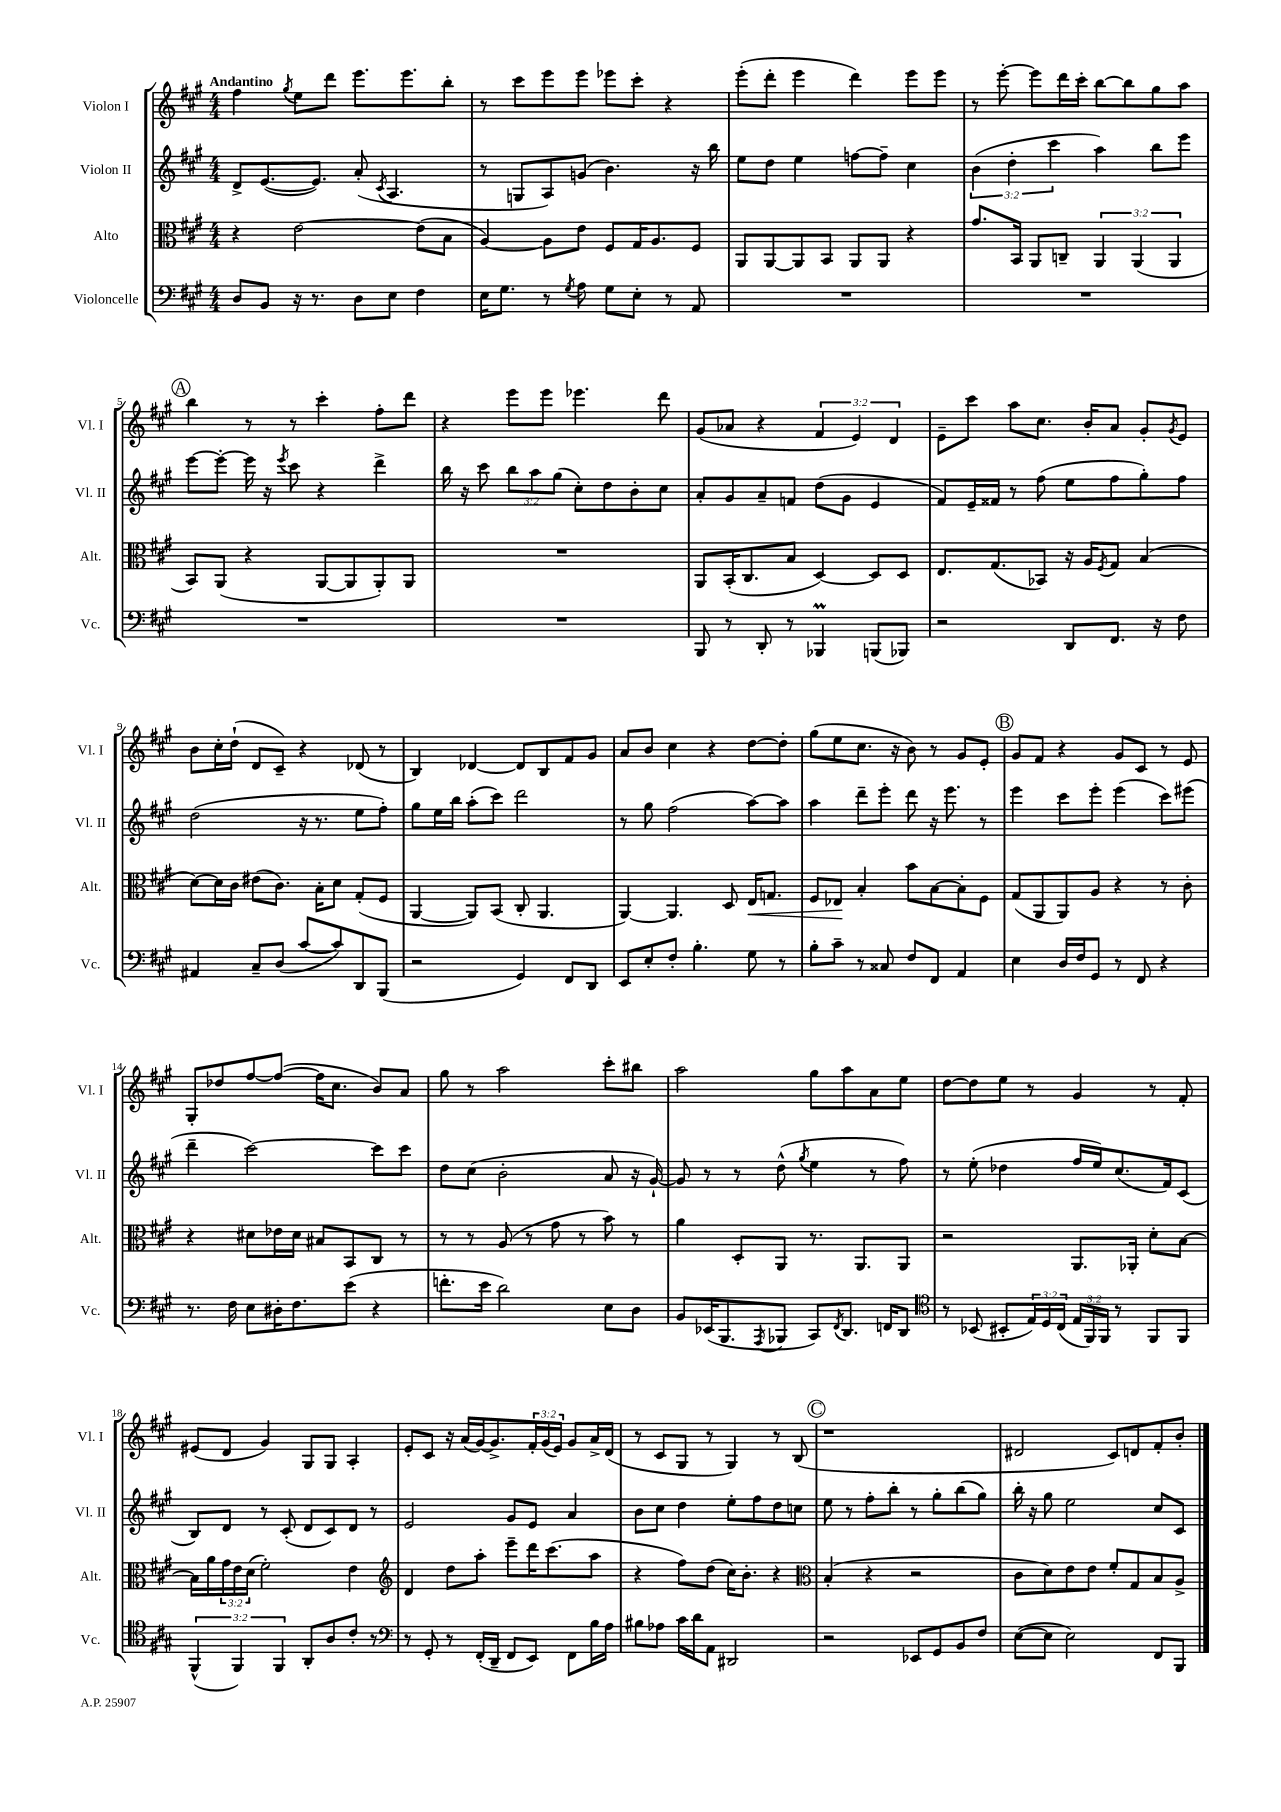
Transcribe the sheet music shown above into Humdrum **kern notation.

**kern	**kern	**dynam	**kern	**kern
*part4	*part3	*part3	*part2	*part1
*staff4	*staff3	*staff3	*staff2	*staff1
*I"Violoncelle	*I"Alto	*	*I"Violon II	*I"Violon I
*I'Vc.	*I'Alt.	*	*I'Vl. II	*I'Vl. I
*clefF4	*clefC3	*	*clefG2	*clefG2
*k[f#c#g#]	*k[f#c#g#]	*	*k[f#c#g#]	*k[f#c#g#]
*M4/4	*M4/4	*	*M4/4	*M4/4
=1	=1	=1	=1	=1
!	!	!	!	!LO:TX:a:B:t=Andantino
8D/L	4r	.	8d^/L	4ff#\
8BB/J	.	.	([8.e/	.
.	.	.	.	8qgg#/
16r	[2e\	.	.	8ee\L
8.r	.	.	8.e/J])	.
.	.	.	.	8ddd\J
8D\L	.	.	(8a'/	8.eee\L
.	.	.	8qc#/	.
8E\J	.	.	4.A/	.
.	.	.	.	8.eee\
4F#\	(8e\L]	.	.	.
.	8B\J	.	.	8bb'\J
=2	=2	=2	=2	=2
16E\KL	[4A/)	.	8r	8r
8.G#\J	.	.	.	.
.	.	.	8Gn/L	8ccc#\L
8r	8A\L]	.	8A/)	8eee\
8qG#/	.	.	.	.
8A\	8e\J	.	(8gn/J	8eee\J
8G#\L	8F#/L	.	4.b\)	8eee-X\L
8E'\J	16G#/K	.	.	8ccc#'\J
.	8.A/	.	.	.
8r	.	.	.	4r
8AA/	8F#/J	.	16r	.
.	.	.	16bb\	.
=3	=3	=3	=3	=3
1r	8AA/L	.	8ee\L	(8eee'\L
.	[8AA/	.	8dd\J	8ddd'\J
.	8AA/]	.	4ee\	4eee\
.	8BB/J	.	.	.
.	8AA/L	.	[8ffn\L	4ddd\)
.	8AA/J	.	8ff~\J]	.
.	4r	.	4cc#\	8eee\L
.	.	.	.	8eee\J
=4	=4	=4	=4	=4
1r	8.g#/L	.	(6b\	8r
.	.	.	.	[8eee'\
.	.	.	6dd'\	.
.	16BB/Jk	.	.	.
.	8AA/L	.	.	8eee\L]
.	.	.	6ccc#\	.
.	8Cn~/J	.	.	16ddd\L
.	.	.	.	16ccc#'\JJ
.	6AA/	.	4aa\)	[8bb\L
.	.	.	.	8bb\]
.	(6AA/	.	.	.
.	.	.	8bb\L	8gg#\
.	6AA/	.	.	.
.	.	.	8eee\J	8aa\J
!!LO:LB:g=z
!!LO:REH:place=s1:t=A
=5	=5	=5	=5	=5
1r	8BB/L)	.	[8eee\L	4bb\
.	(8AA/J	.	8eee'\J_	.
.	4r	.	16eee\]	8r
.	.	.	16r	.
.	.	.	8qeee/	.
.	.	.	8ccc#\	8r
.	[8AA/L	.	4r	4ccc#'\
.	8AA/]	.	.	.
.	8AA'/)	.	4ddd^\	8ff#'\L
.	8AA/J	.	.	8ddd\J
=6	=6	=6	=6	=6
1r	1r	.	16bb\	4r
.	.	.	16r	.
.	.	.	8ccc#\	.
.	.	.	12bb\L	8eee\L
.	.	.	12aa\	.
.	.	.	.	8eee\J
.	.	.	(12gg#\J	.
.	.	.	8cc#'\L)	4.eee-X\
.	.	.	8dd\	.
.	.	.	8b'\	.
.	.	.	8cc#\J	8ddd\
=7	=7	=7	=7	=7
8BBB/	8AA/L	.	8a'/L	(8g#/L
8r	(16BB'/K	.	8g#/	8a-X/J
.	8.C#/	.	.	.
8DD'/	.	.	8a~/	4r
8r	8B/J	.	8fn/J	.
4BBB-XM/	[4D/)	.	(8dd\L	6f#/
.	.	.	8g#\J	.
.	.	.	.	6e/)
(8BBBn/L	8D/L]	.	4e/	.
.	.	.	.	6d/
8BBB-X/J)	8D/J	.	.	.
=8	=8	=8	=8	=8
2r	8.E/L	.	8f#/L)	8e~\L
.	.	.	16e~/L	8ccc#\J
.	(8.G#/	.	16f##X/JJ	.
.	.	.	8r	8aa\L
.	8BB-X/J)	.	(8ff#\	8.cc#\J
8DD/L	16r	.	8ee\L	.
.	16A/KL	.	.	16b'/KL
.	8qF#/	.	.	.
8.FF#/J	8G#/J	.	8ff#\	8a/J
.	(4B/	.	8gg#'\)	8g#'/L
16r	.	.	.	.
.	.	.	.	8qg#/
8F#\	.	.	8ff#\J	8e/J
!!LO:LB:g=z
=9	=9	=9	=9	=9
4AA#X/	[8d\L)	.	(2dd\	8b\L
.	16d\L]	.	.	16cc#'\L
.	16c#\JJ	.	.	(16dd`\JJ
8C#~/L	(8e#X\L	.	.	8d/L
(8D/J	8.c#\J)	.	.	8c#~/J)
[8c#/L	.	.	16r	4r
.	16B'\KL	.	8.r	.
8c#/])	8d\J	.	.	.
8DD/	(8G#'/L	.	8ee\L	(8d-X/
(8BBB/J	8F#/J	.	8ff#'\J)	8r
=10	=10	=10	=10	=10
2r	[4AA/	.	8gg#\L	4B/)
.	.	.	16ee\L	.
.	.	.	16bb\JJ	.
.	8AA/L])	.	(8aa'\L	[4d-X/
.	(8BB/J	.	8ccc#\J)	.
4GG#/)	8C#'/	.	2ddd\	8d-/L]
.	4.AA/	.	.	8B/
8FF#/L	.	.	.	8f#/
8DD/J	.	.	.	8g#/J
=11	=11	=11	=11	=11
8EE/L	[4AA/)	.	8r	8a/L
8E'/	.	.	8gg#\	8b/J
8F#'/J	4.AA/]	.	(2ff#\	4cc#\
4.B'\	.	.	.	.
.	.	.	.	4r
.	8D/	.	.	.
!	!	!LO:HP:b	!	!
8G#\	16E/KL	<	[8aa\L)	[8dd\L
.	8.Gn/J	.	.	.
8r	.	.	8aa\J]	8dd'\J]
=12	=12	=12	=12	=12
8B'\L	8F#/L	.	4aa\	(8gg#\L
8c#~\J	8E-X/J	.	.	8ee\
8r	4B'/	[	8ddd~\L	8.cc#\J
8C##X/	.	.	8eee'\J	.
.	.	.	.	16r
8F#/L	8b\L	.	8ddd\	8b\)
8FF#/J	[8B\	.	16r	8r
.	.	.	8.eee\	.
4AA/	8B'\]	.	.	8g#/L
.	8F#\J	.	8r	8e'/J
!!LO:REH:place=s1:t=B
=13	=13	=13	=13	=13
4E\	(8G#/L	.	4eee\	8g#/L
.	8AA/	.	.	8f#/J
16D/LL	8AA/)	.	8ccc#\L	4r
16F#/J	.	.	.	.
8GG#/J	8A/J	.	8eee'\J	.
8r	4r	.	(4eee\	8g#/L
8FF#/	.	.	.	8c#/J
4r	8r	.	8ccc#\L)	8r
.	8c#'\	.	(8eee#X\J	8e/
!!LO:LB:g=z
=14	=14	=14	=14	=14
8.r	4r	.	4ddd~\	8G#'/L
.	.	.	.	8dd-X/
16F#\	.	.	.	.
8E\L	8d#X\L	.	[2ccc#\)	[8ff#/
16D#X'\K	16e-X\L	.	.	(8ff#/J_
8.F#\	16d#\JJ	.	.	.
.	8B#X/L	.	.	16ff#\KL]
.	.	.	.	8.cc#\J
(8e\J	8BB/	.	.	.
4r	8C#/J	.	8ccc#\L]	8b/L)
.	8r	.	8ccc#\J	8a/J
=15	=15	=15	=15	=15
8.fn'\L	8r	.	8dd\L	8gg#\
.	8r	.	(8cc#\J	8r
16e\Jk	.	.	.	.
2d\)	(8A/	.	2b'\	2aa\
.	8r	.	.	.
.	8g#\	.	.	.
.	8r	.	.	.
8E\L	8b\)	.	8a/	8ccc#'\L
8D\J	8r	.	16r	8bb#X\J
.	.	.	[16g#`/)	.
=16	=16	=16	=16	=16
8BB/L	4a\	.	8g#/]	2aa\
(16EE-X/K	.	.	8r	.
8.BBB/	.	.	.	.
.	8D'/L	.	8r	.
8qAAA/	.	.	.	.
8BBB-X/J	8AA/J	.	(8dd^^\	.
.	.	.	8qgg#/	.
8CC#/L)	8.r	.	4ee\	8gg#\L
8qFF#/	.	.	.	.
8.DD/J	.	.	.	8aa\
.	8.AA/L	.	.	.
.	.	.	8r	8a\
16FFn/KL	.	.	.	.
8DD/J	8AA/J	.	8ff#\)	8ee\J
=17	=17	=17	=17	=17
*clefC4	*	*	*	*
8r	2r	.	8r	[8dd\L
(8BB-X/	.	.	(8ee'\	8dd\]
8BB#X'/L	.	.	4dd-X\	8ee\J
24E/L)	.	.	.	8r
24D/	.	.	.	.
(24C#/JJ	.	.	.	.
24E/LL	8.AA/L	.	16ff#/LL	4g#/
24FF#/)	.	.	.	.
.	.	.	16ee/J)	.
24FF#/JJ	.	.	.	.
8r	.	.	(8.cc#/	.
.	16AA-X'/Jk	.	.	.
8FF#/L	8d'\L	.	.	8r
.	.	.	16f#/k)	.
8FF#/J	[8B\J	.	(8c#/J	8f#'/
!!LO:LB:g=z
=18	=18	=18	=18	=18
(6FF#^^/	16B\LL]	.	8B/L)	(8e#X/L
.	16a\	.	.	.
.	24g#\	.	8d/J	8d/J
6FF#/)	24e\	.	.	.
.	(24d\JJ	.	.	.
.	2f#'\)	.	8r	4g#/)
6FF#/	.	.	.	.
.	.	.	(8c#'/	.
8AA'/L	.	.	8d/L	8G#/L
8A/	.	.	8c#/)	8G#/J
8c#'/J	4e\	.	8d/J	4A'/
8r	.	.	8r	.
=19	=19	=19	=19	=19
*clefF4	*clefG2	*	*	*
8r	4d/	.	2e/	8e'/L
8GG#'/	.	.	.	8c#/J
8r	8dd\L	.	.	16r
.	.	.	.	(16a/LL
(16FF#'/LL	8aa'\J	.	.	[16g#/J)
16DD~/JJ	.	.	.	8.g#^/]
8FF#/L	8eee~\L	.	8g#/L	.
8EE/J)	16ddd\K	.	8e/J	24f#'/L
.	.	.	.	(24g#/
.	(8.ccc#\	.	.	.
.	.	.	.	24e/JJ)
8FF#\L	.	.	4a/	8g#/L
16B\L	8aa\J	.	.	16a^/L
16A\JJ	.	.	.	(16d/JJ
=20	=20	=20	=20	=20
8B#X\L	4r	.	8b\L	8r
8A-X\J	.	.	8cc#\J	8c#/L
16c#\LL	8ff#\L)	.	4dd\	8G#/J
16d\J	.	.	.	.
8AA\J	(8dd\J	.	.	8r
2DD#X/	16cc#\KL)	.	8ee'\L	4G#/)
.	8.b'\J	.	.	.
.	.	.	8ff#\	.
.	4r	.	8dd\	8r
.	.	.	8ccn\J	(8B/
!!LO:REH:place=s1:t=C
=21	=21	=21	=21	=21
*	*clefC3	*	*	*
2r	(4B'/	.	8ee\	1r
.	.	.	8r	.
.	4r	.	8ff#'\L	.
.	.	.	8bb'\J	.
8EE-X/L	2r	.	8r	.
8GG#/	.	.	8gg#'\L	.
8BB/	.	.	(8bb\	.
8F#/J	.	.	8gg#\J)	.
=22	=22	=22	=22	=22
([8E\L	8c#\L	.	16bb'\	2d#X/
.	.	.	16r	.
8E\J]	8d\)	.	8gg#\	.
2E\)	8e\	.	2ee\	.
.	8e\J	.	.	.
.	8f#'/L	.	.	8c#/L)
.	8G#/	.	.	8dn/
8FF#/L	8B/	.	8cc#/L	8f#'/
8BBB/J	8A^/J	.	8c#/J	8b'/J
==	==	==	==	==
*-	*-	*-	*-	*-
